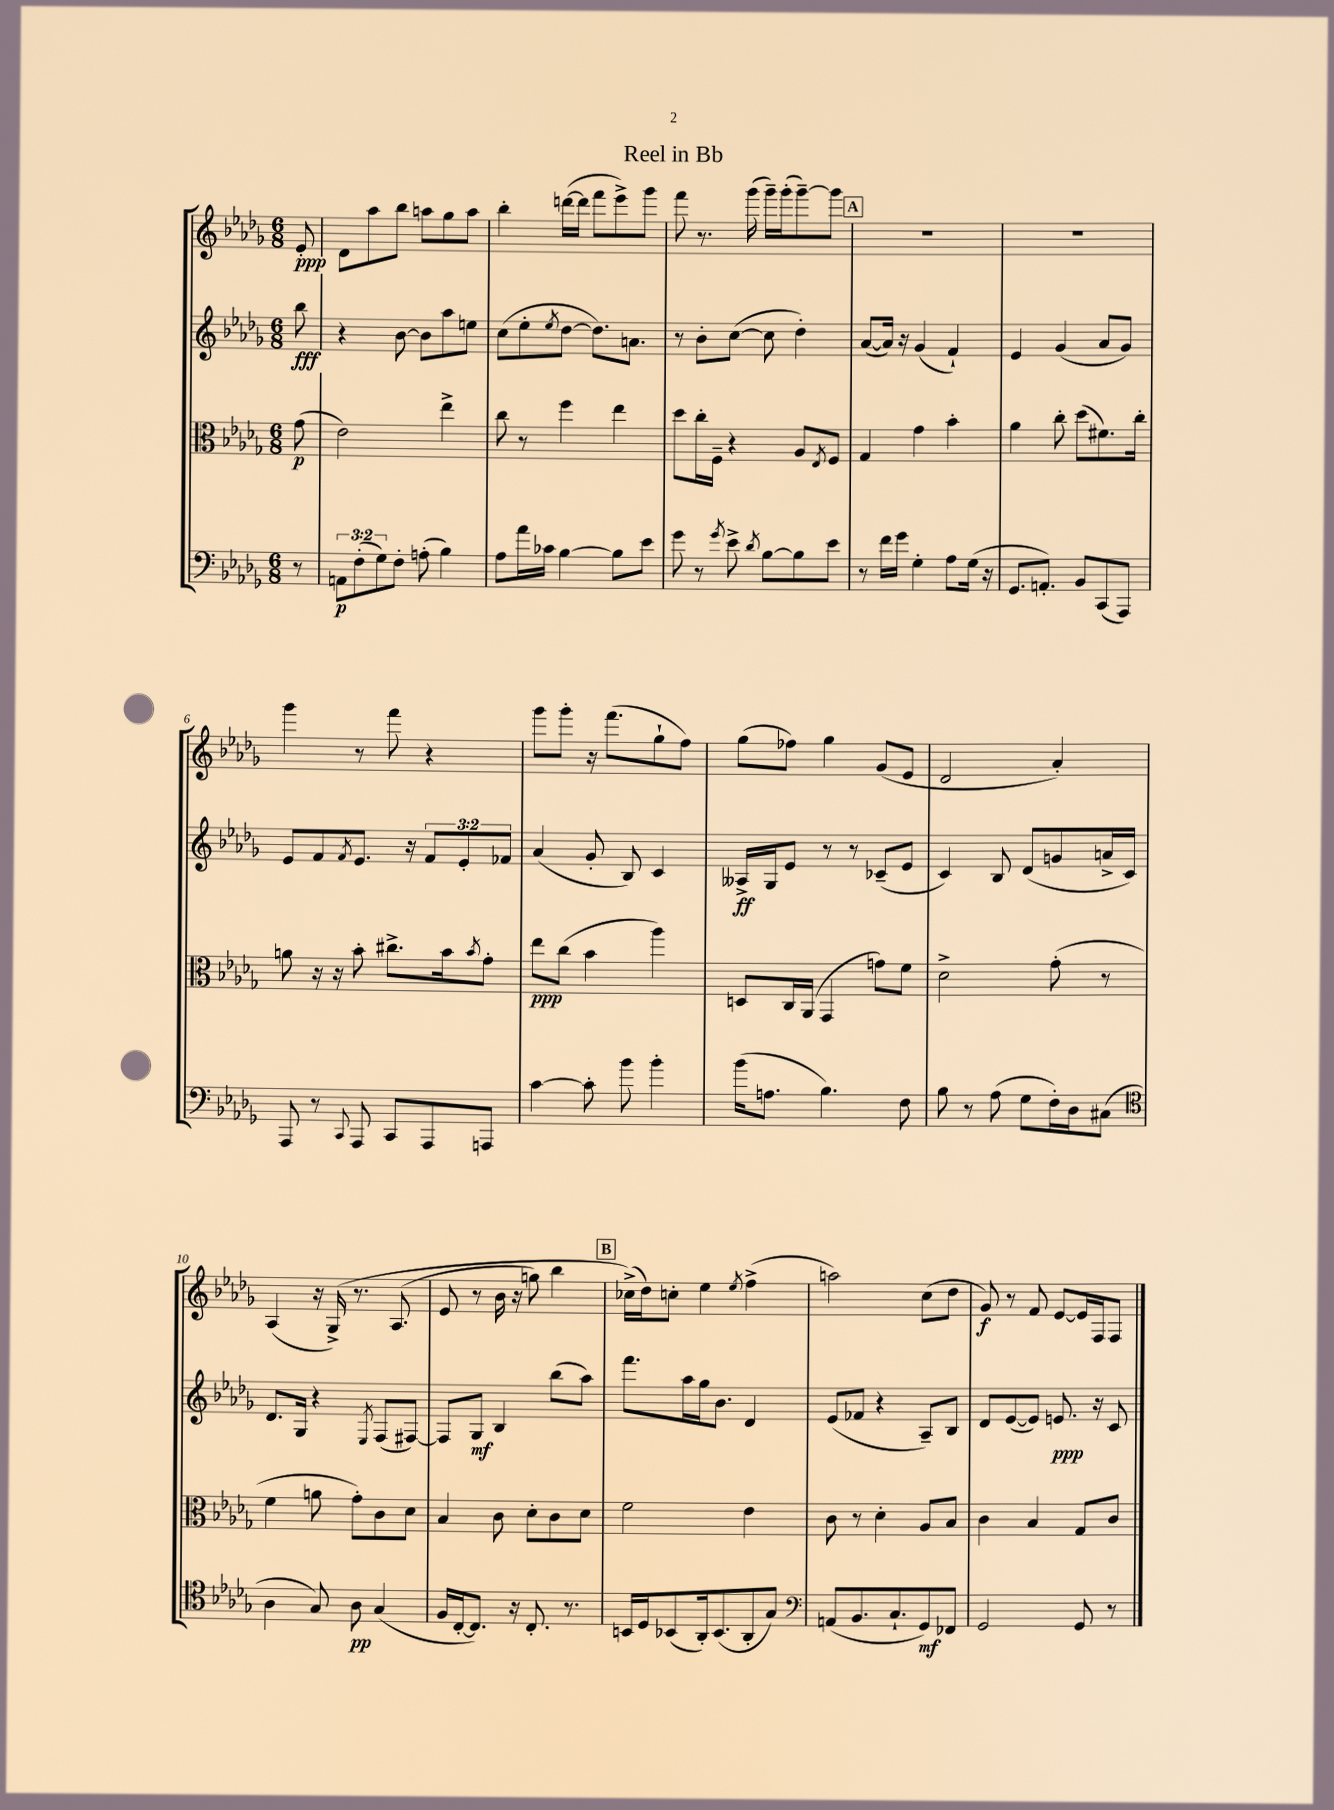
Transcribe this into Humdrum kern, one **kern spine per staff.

**kern	**kern	**kern	**kern
*staff4	*staff3	*staff2	*staff1
*clefF4	*clefC3	*clefG2	*clefG2
*k[b-e-a-d-g-]	*k[b-e-a-d-g-]	*k[b-e-a-d-g-]	*k[b-e-a-d-g-]
*M6/8	*M6/8	*M6/8	*M6/8
8r	(8g-	8bb-	8e-'
=	=	=	=
12AA	2e-)	4r	8d-
(12F'	.	.	.
.	.	.	8aa-
12G-)	.	.	.
8F'	.	[8b-	8bb-
(8A'	.	8b-]	8aa
4B-)	4ee-^	8aa-	8gg-
.	.	8ee	8aa
=	=	=	=
8A-	8cc	(8cc	4bb-'
16a-	8r	8ee-'	.
16c-	.	.	.
.	.	8qee-	.
[4B-	4ff	[8dd-	([16ddd
.	.	.	16ddd]
.	.	8.dd-])	8fff
8B-]	4ee-	.	8eee-^)
.	.	8.a	.
8e-	.	.	8ggg-
=	=	=	=
8g-	8dd-	8r	8fff
8r	16cc'	8b-'	8.r
.	16F~	.	.
8qg-	.	.	.
8e-^	4r	([8cc	.
.	.	.	(16ggg-
8qd-	.	.	.
[8B-	.	8cc]	16ggg-~)
.	.	.	(16ggg-'
8B-]	8A-	4dd-')	[8ggg-~)
.	8qE-	.	.
8e-	8F	.	8ggg-]
=	=	=	=
8r	4G-	([8a-	2.r
16f	.	16a-])	.
16g-	.	16r	.
4G-'	4g-	(4g-	.
8A-	4b-'	4f`)	.
(16G-	.	.	.
16r	.	.	.
=	=	=	=
8.GG-	4a-	4e-	2.r
8.AA')	.	.	.
.	8cc'	(4g-	.
8BB-	(8dd-	.	.
(8CC	8.f#)	8a-	.
8AAA-)	.	8g-)	.
.	16cc'	.	.
=	=	=	=
8AAA-	8a	8e-	4ggg-
8r	16r	8f	.
.	16r	.	.
8qqCC	.	8qf	.
8AAA-	8b-'	8.e-	8r
8CC	8.cc#^	.	8fff
.	.	16r	.
8AAA-	.	12f	4r
.	16b-	.	.
.	.	12e-'	.
.	8qb-	.	.
8AAA	8g-'	.	.
.	.	12f-	.
=	=	=	=
[4c	8ee-	(4a-	8ggg-
.	(8cc	.	8ggg-'
8c']	4b-	8g-'	16r
.	.	.	(8.fff
8b-	.	8B-)	.
4b-'	4aa-)	4c	8gg-`
.	.	.	8ff)
=	=	=	=
(16b-	8D	16A--^	(8gg-
8.A	.	16G-	.
.	16C	8e-	8ff-)
.	(16AA-	.	.
4.B-)	4GG-	8r	4gg-
.	.	8r	.
.	8g)	(8c-~	(8g-
8F	8f	8e-	8e-
=	=	=	=
8B-	2d-^	4c)	2d-
8r	.	.	.
(8A-	.	8B-	.
8G-	.	(8d-	.
16F')	(8g-'	8g	4a-')
16D-	.	.	.
(8C#	8r	16a^	.
.	.	16c)	.
=	=	=	=
*clefC4	*	*	*
4A-	4f	8.d-	(4A-
.	.	16G-	.
8G-)	8a	4r	16r
.	.	.	&(16G-^)
8A-	8g-')	.	8.r
.	.	8qE-	.
(4G-	8c	(8F	.
.	.	.	(8.A-
.	8d-	[8F#)	.
=	=	=	=
16F	4B-	8F#]	8e-
[16C'	.	.	.
8.C])	.	8G-	8r
.	8c	4B-	16b-
16r	.	.	16r
8.C'	8d-'	.	8gg)
.	8c	(8bb-	4bb-
8.r	.	.	.
.	8d-	8aa-)	.
=	=	=	=
16BB	2f	8.fff	(16cc-^&)
16D-	.	.	16dd-)
(8BB-	.	.	8cc'
.	.	16aa-	.
16AA-')	.	16gg-	4ee-
(8.BB-	.	8.b-	.
.	.	.	8qee-
8AA-'	4e-	4d-	(4ff^
8G-)	.	.	.
=	=	=	=
*clefF4	*	*	*
(8AA	8c	(8e-	2aa)
8.BB-	8r	8f-	.
.	4d-'	4r	.
8.C`	.	.	.
8GG-)	8A-	8A-~)	(8cc
8FF-	8B-	8B-	8dd-
=	=	=	=
2GG-	4c	8d-	8g-)
.	.	([8e-	8r
.	4B-	8e-])	8f
.	.	8.e	[8e-
8GG-	8G-	.	16e-]
.	.	16r	16F
8r	8c	8c	8F
==	==	==	==
*-	*-	*-	*-
